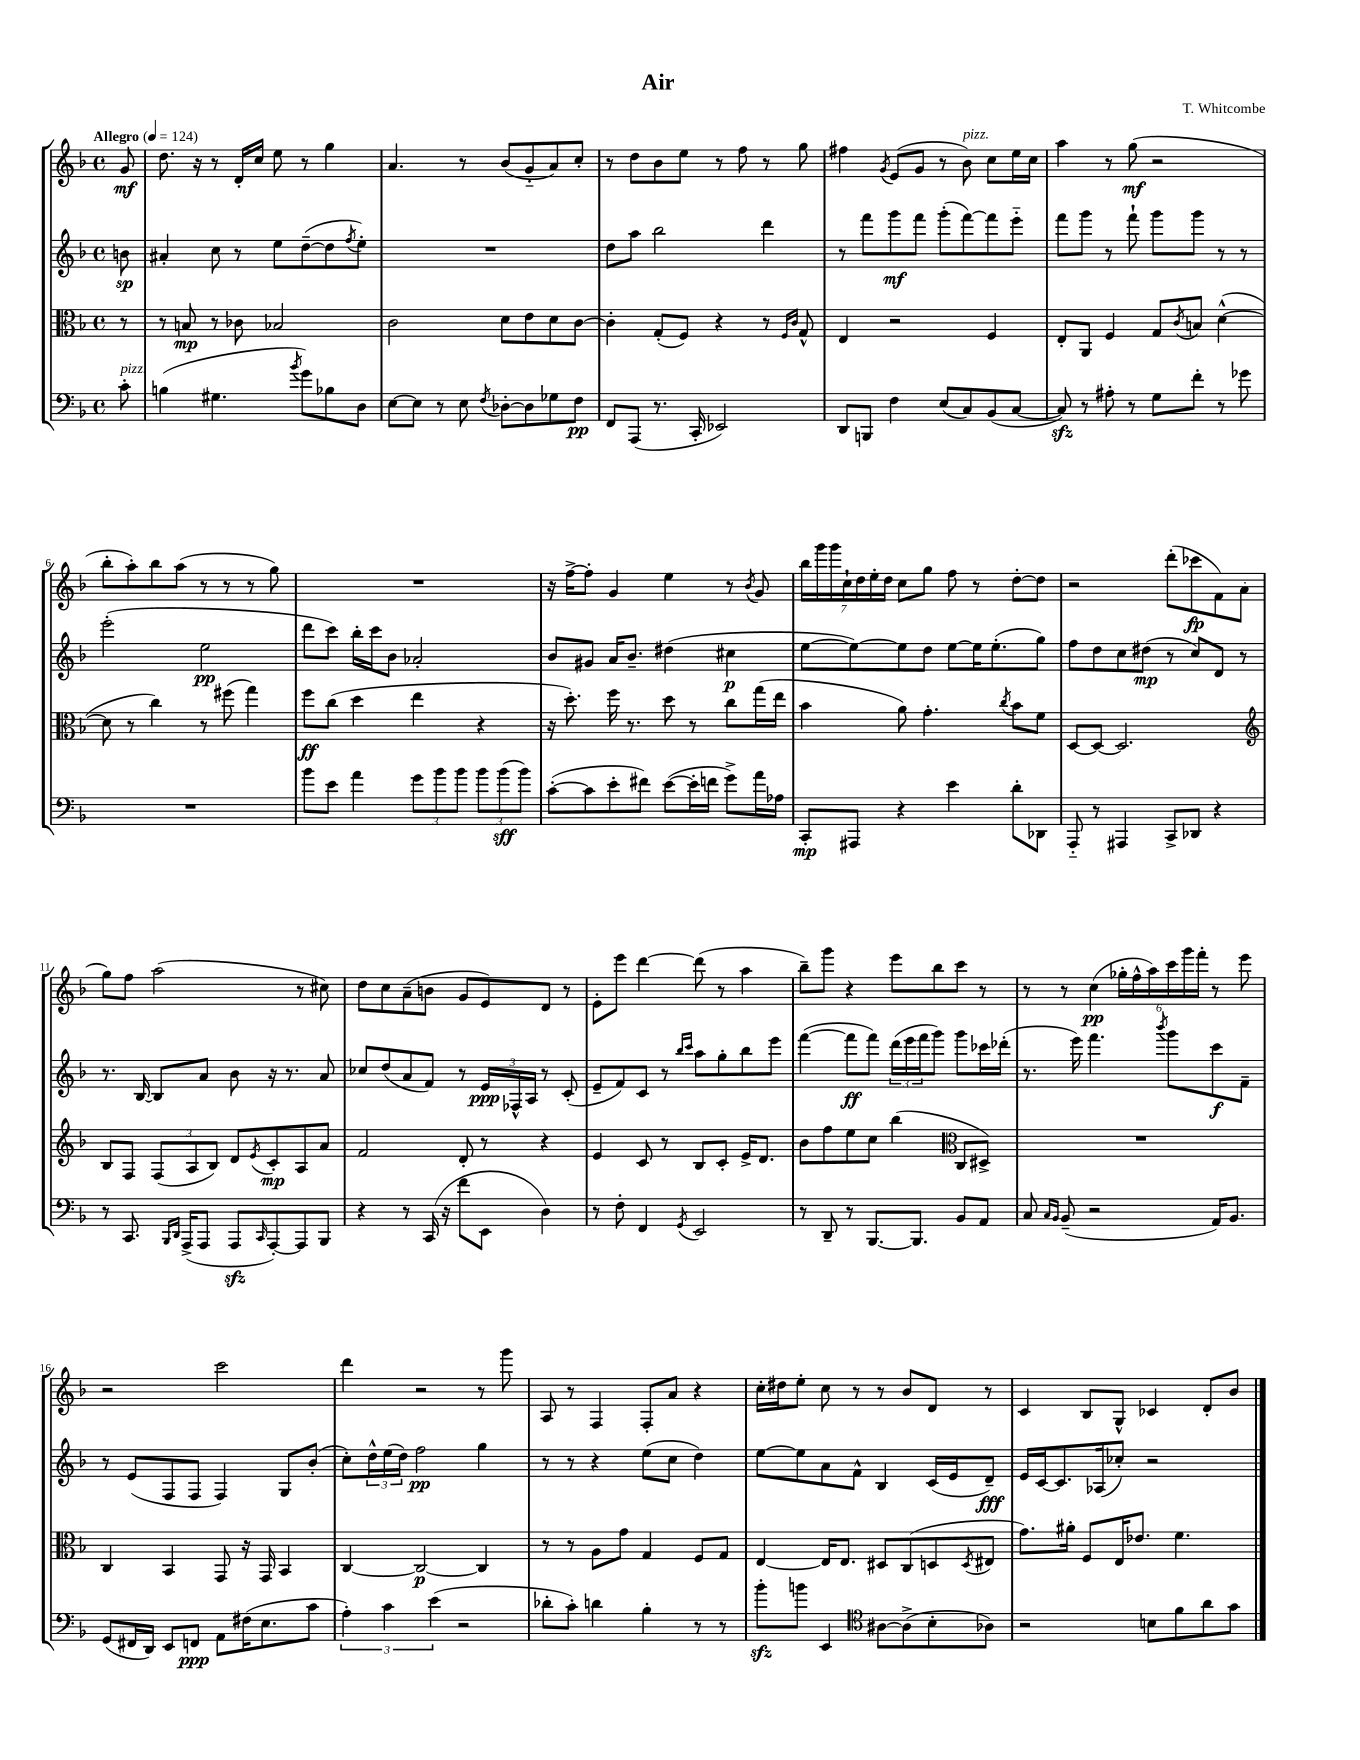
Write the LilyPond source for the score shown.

\header { title = "Air" composer = "T. Whitcombe" }
<<
\new StaffGroup <<
\new Staff = "s0" {
    \clef treble \key f \major \defaultTimeSignature \time 4/4 \partial 8 \tempo "Allegro" 4 = 124
    g'8\mf |
    d''8. r16 r8 d'16-. c''16 e''8 r8 g''4 |
    a'4. r8 bes'8( g'8-_ a'8) c''8-. |
    r8 d''8 bes'8 e''8 r8 f''8 r8 g''8 |
    fis''4 \acciaccatura { g'8 } e'8( g'8 r8 bes'8^\markup { \italic "pizz." }) c''8 e''16 c''16 |
    a''4 r8 g''8\mf( r2 |
    bes''8-. a''8-.) bes''8 a''8( r8 r8 r8 g''8) |
    R1 |
    r16 f''16~-> f''8-. g'4 e''4 r8 \acciaccatura { bes'8 } g'8 |
    \tuplet 7/4 { bes''16 g'''16 g'''16 c''16-! d''16 e''16-. d''16 } c''8 g''8 f''8 r8 d''8~-. d''8 |
    r2 d'''8-.( ces'''8\fp f'8) a'8( |
    g''8) f''8 a''2( r8 cis''8) |
    d''8 c''8 a'8--( b'8 g'8 e'8) d'8 r8 |
    e'8-. e'''8 d'''4~ d'''8( r8 a''4 |
    bes''8--) g'''8 r4 e'''8 bes''8 c'''8 r8 |
    r8 r8 c''4\pp( \tuplet 6/4 { ges''16-. f''16-^ a''16) c'''16 g'''16 f'''16-. } r8 e'''8 |
    r2 c'''2 |
    d'''4 r2 r8 g'''8 |
    a8 r8 f4 f8-. a'8 r4 |
    c''16-. dis''16 e''8-. c''8 r8 r8 bes'8 d'8 r8 |
    c'4 bes8 g8-^ ces'4 d'8-. bes'8 \bar "|." |
}
\new Staff = "s1" {
    \clef treble \key f \major \defaultTimeSignature \time 4/4 \partial 8
    b'8\sp |
    ais'4-. c''8 r8 e''8 d''8~--( d''8 \acciaccatura { f''8 } e''8-.) |
    R1 |
    d''8 a''8 bes''2 d'''4 |
    r8 f'''8 g'''8\mf f'''8 g'''8-.( f'''8~) f'''8 e'''8-_ |
    f'''8 g'''8 r8 f'''8-! g'''8 g'''8 r8 r8 |
    e'''2-.( e''2\pp |
    d'''8 c'''8) bes''16-. c'''16 bes'8 aes'2-. |
    bes'8 gis'8 a'16 bes'8.-- dis''4( cis''4\p |
    e''8~ e''8~) e''8 d''8 e''8~ e''16 e''8.-.( g''8) |
    f''8 d''8 c''8 dis''8\mp( r8 c''8) d'8 r8 |
    r8. bes16~ bes8 a'8 bes'8 r16 r8. a'8 |
    ces''8 d''8( a'8 f'8) r8 \tuplet 3/2 { e'16\ppp fes16-^ a16 } r8 c'8-.( |
    e'8-- f'8) c'8 r8 \grace { bes''16 c'''16 } a''8 g''8-. bes''8 e'''8 |
    f'''4~( f'''8\ff f'''8) \tuplet 3/2 { d'''16( e'''16 f'''16 } g'''8) g'''8 ces'''16 des'''16-.( |
    r8. e'''16) f'''4. \acciaccatura { bes'''8 } g'''8 c'''8\f f'8-- |
    r8 e'8( f8 f8 f4) g8 bes'8-.( |
    c''8-.) \tuplet 3/2 { d''16-^ e''16( d''16) } f''2\pp g''4 |
    r8 r8 r4 e''8( c''8 d''4) |
    e''8~ e''8 a'8 f'8-^ bes4 c'16( e'16 d'8--\fff) |
    e'16 c'16~ c'8. aes16( ces''8-.) r2 \bar "|." |
}
\new Staff = "s2" {
    \clef alto \key f \major \defaultTimeSignature \time 4/4 \partial 8
    r8 |
    r8 b8\mp r8 ces'8 bes2 |
    c'2 d'8 e'8 d'8 c'8~ |
    c'4-. g8-.( f8) r4 r8 \grace { f16 c'16 } g8-^ |
    e4 r2 f4 |
    e8-. a,8 f4 g8 \acciaccatura { c'8 } b8 d'4~-^( |
    d'8 r8 c''4) r8 fis''8( g''4) |
    f''8\ff c''8( d''4 e''4 r4 |
    r16 d''8.-.) f''16 r8. d''8 r8 c''8 g''16( e''16 |
    bes'4 a'8) g'4.-. \acciaccatura { c''8 } bes'8 f'8 |
    d8~ d8~ d2. |
    \clef treble bes8 f8 \tuplet 3/2 { f8( a8 bes8) } d'8 \acciaccatura { e'8 } c'8-.\mp a8 a'8 |
    f'2 d'8-. r8 r4 |
    e'4 c'8 r8 bes8 c'8-. e'16-> d'8. |
    bes'8 f''8 e''8 c''8 bes''4( \clef alto c8 dis8->) |
    R1 |
    c4 bes,4 g,8 r16 g,16 bes,4 |
    c4~ c2~\p c4 |
    r8 r8 a8 g'8 g4 f8 g8 |
    e4~ e16 e8. dis8 c8( d8 \acciaccatura { d8 } eis8 |
    g'8.) ais'16-. f8 e16 ees'8. f'4. \bar "|." |
}
\new Staff = "s3" {
    \clef bass \key f \major \defaultTimeSignature \time 4/4 \partial 8
    c'8-.^\markup { \italic "pizz." } |
    b4( gis4. \acciaccatura { bes'8 } g'8) bes8 d8 |
    e8~ e8 r8 e8 \acciaccatura { f8 } des8~-. des8 ges8 f8\pp |
    f,8 a,,8( r8. c,16-. ees,2) |
    d,8 b,,8 f4 e8( c8) bes,8( c8~ |
    c8\sfz) r8 ais8-. r8 g8 f'8-. r8 ges'8 |
    R1 |
    bes'8 e'8 a'4 \tuplet 3/2 { g'8 bes'8 bes'8 } \tuplet 3/2 { bes'8 bes'8\sff( bes'8) } |
    c'8~-.( c'8 e'8-. fis'8) e'8~( e'16-. f'16 g'8->) a'16 aes16 |
    c,8-.\mp ais,,8 r4 e'4 d'8-. des,8 |
    a,,8-_ r8 ais,,4 c,8-> des,8 r4 |
    r8 c,8. \grace { bes,,16 d,16 } a,,16->( a,,8 a,,8\sfz \grace { c,16 } a,,8~-.) a,,8 bes,,8 |
    r4 r8 c,16( r16 f'8 e,8 d4) |
    r8 f8-. f,4 \acciaccatura { g,8 } e,2 |
    r8 d,8-- r8 bes,,8.~ bes,,8. bes,8 a,8 |
    c8 \grace { c16 bes,16 } bes,8--( r2 a,16) bes,8. |
    g,8( fis,16 d,16) e,8 f,8\ppp a,8 fis16( e8. c'8 |
    \tuplet 3/2 { a4-.) c'4 e'4( } r2 |
    des'8-. c'8-.) d'4 bes4-. r8 r8 |
    bes'8-.\sfz b'8 e,4 \clef tenor ais8~ ais8->( bes8-. aes8) |
    r2 b8 f'8 a'8 g'8 \bar "|." |
}
>>
>>
